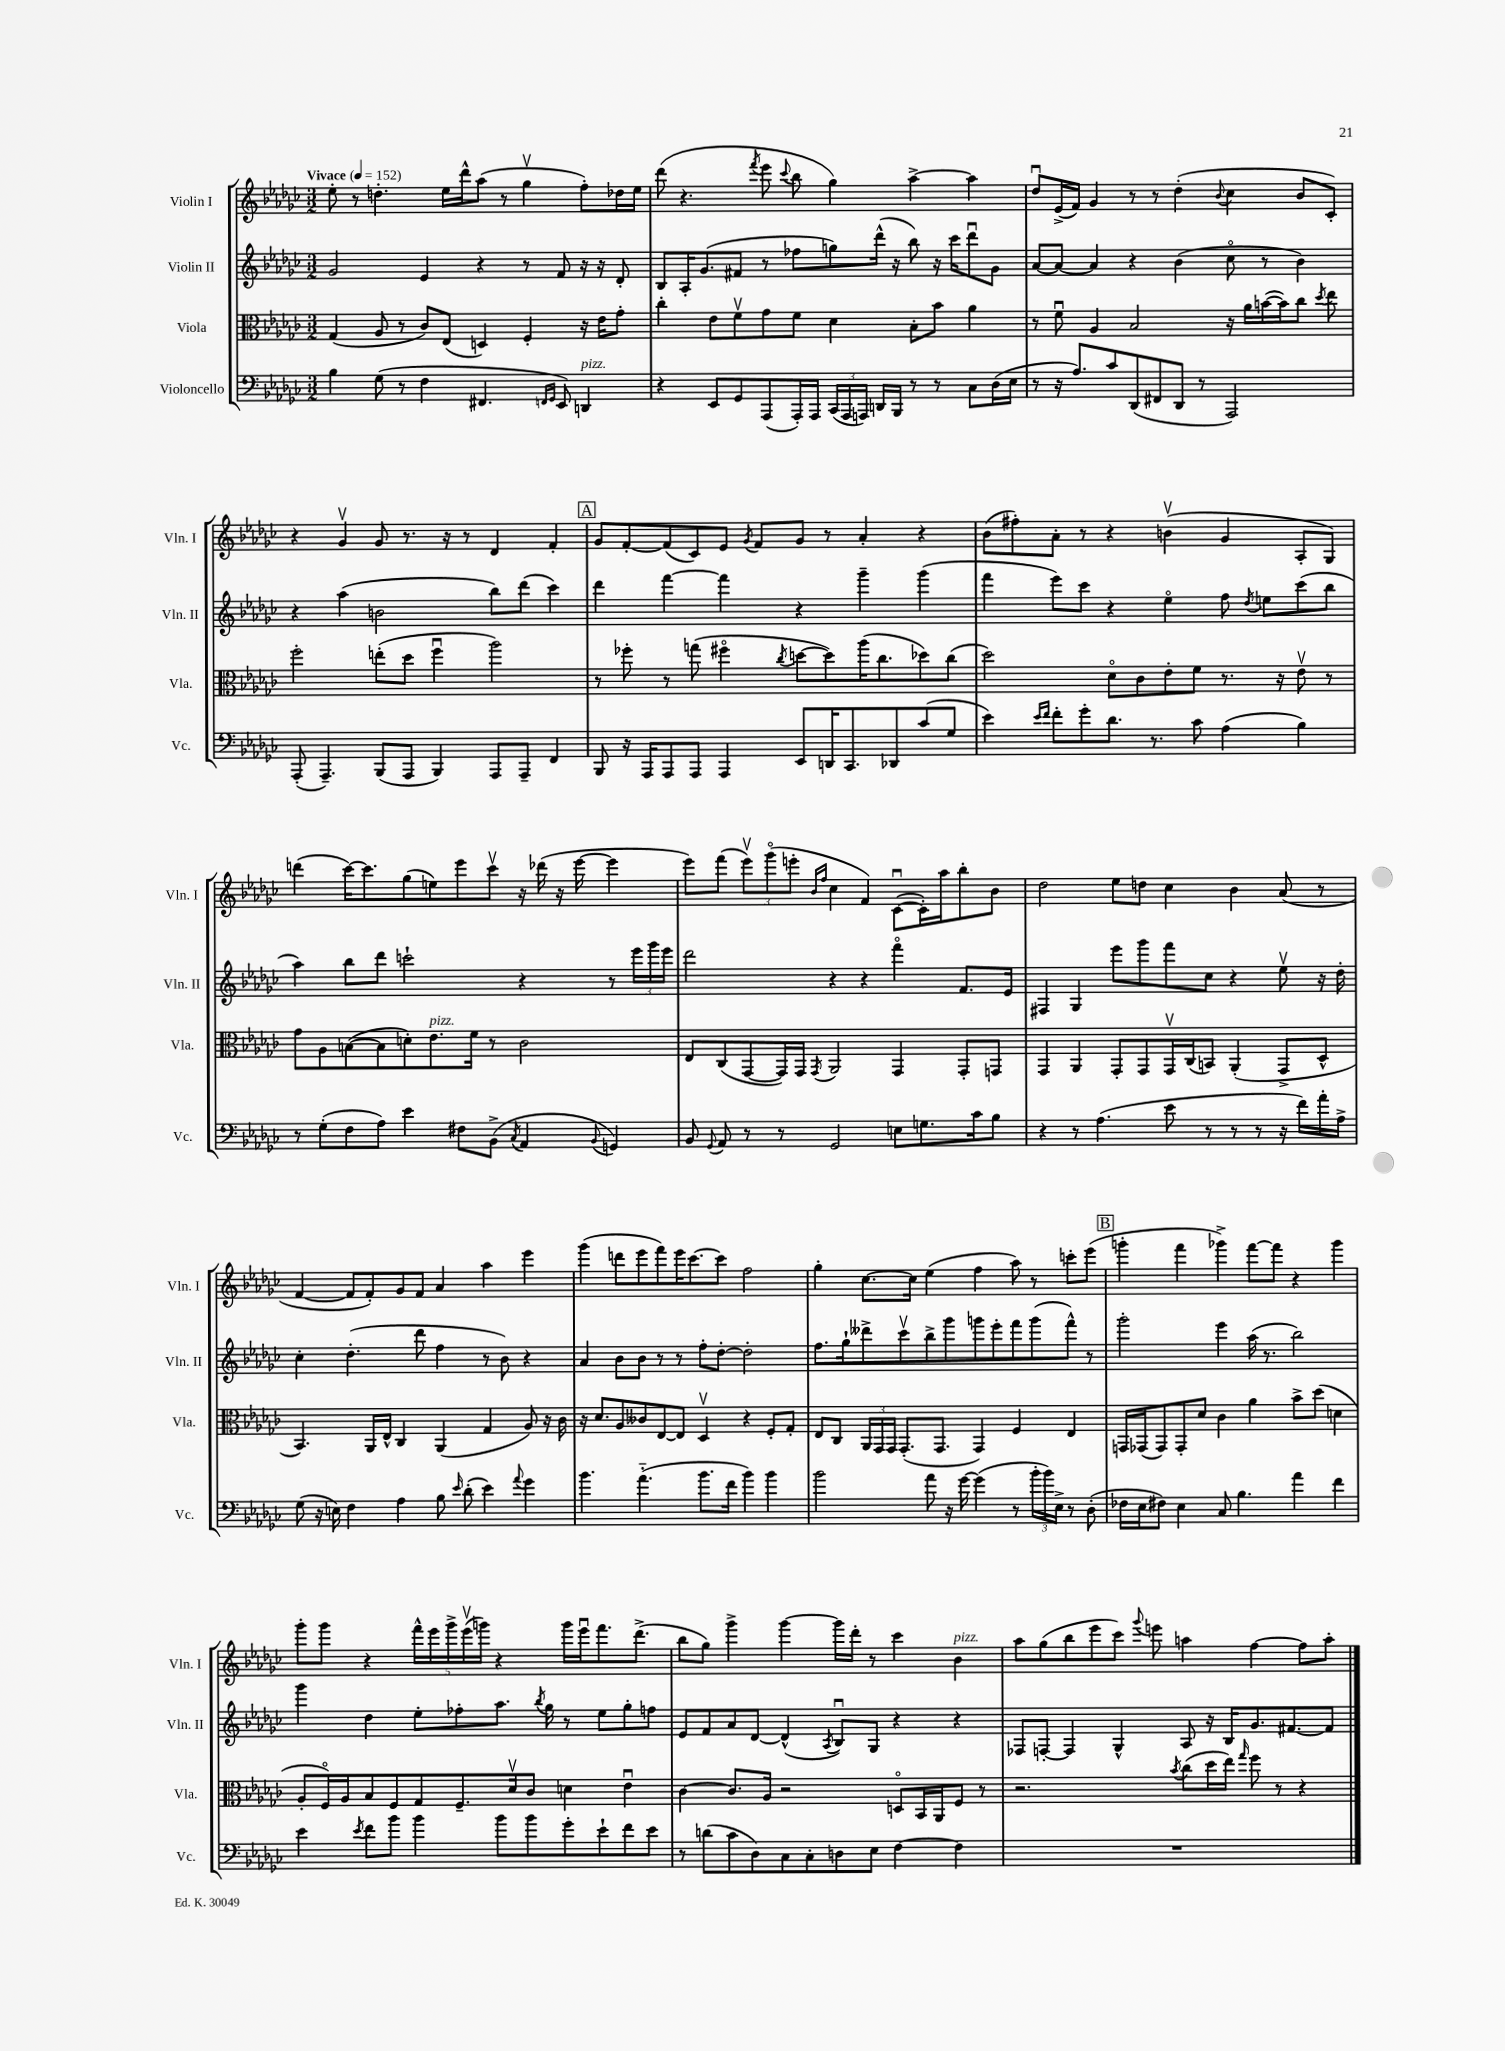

**kern	**kern	**kern	**kern
*staff4	*staff3	*staff2	*staff1
*clefF4	*clefC3	*clefG2	*clefG2
*k[b-e-a-d-g-c-]	*k[b-e-a-d-g-c-]	*k[b-e-a-d-g-c-]	*k[b-e-a-d-g-c-]
*M3/2	*M3/2	*M3/2	*M3/2
*MM152	*MM152	*MM152	*MM152
4B-\	(4G-/	2g-/	8ee-'\
.	.	.	8r
(8G-\	8A-/	.	4.dd'\
8r	8r	.	.
4F\	8c-/L)	4e-/	.
.	(8E-/J	.	16ee-\LL
.	.	.	16ddd-^^\J
4.FF#/	4D/)	4r	(8aa-\J
.	.	.	8r
.	4F'/	8r	4gg-v\
16qqFF/LL	.	.	.
16qqGG-/JJ	.	.	.
8EE-/)	.	8f/	.
4DD/	16r	16r	8ff'\L)
.	16e-\LK	16r	.
.	8g-'\J	8d-'/	16dd-\L
.	.	.	16ee-\JJ
=	=	=	=
4r	4cc-'\	8B-/L	(8ddd-\
.	.	16A-'/K	4.r
.	.	(8.g-/	.
8EE-/L	8e-\L	.	.
8GG-/	8fv\	8f#/J	.
.	.	.	8qfff/
(8AAA-/	8g-\	8r	8eee-\
.	.	.	8qqccc-/
16AAA-'/L)	8f\J	8ff-\L	8bb-\
16AAA-/JJ	.	.	.
(24CC-/LL	4d-\	8gg\)	4gg-\)
24AAA-/	.	.	.
24AAA/JJ)	.	.	.
16DD/LL	.	(16ddd-^^\Jk	.
16BBB-/JJ	.	16r	.
8r	8B-'\L	8bb-\)	[4aa-^\
8r	8b-\J	16r	.
.	.	16ccc-\LK	.
8C-\L	4a-\	8ddd-u\	4aa-\]
(16D-\L	.	8g-\J	.
16E-\JJ	.	.	.
=	=	=	=
8r	8r	[8a-/L	8dd-u/L
16r	8fu\	8a-/_J	(16e-^/L
8.A-/L)	.	.	16f/JJ)
.	4A-/	4a-/]	4g-/
8c-/	.	.	.
(8DD-/	2B-/	4r	8r
8FF#/	.	.	8r
8DD-/J	.	(4b-\	(4dd-'\
8r	.	.	.
.	.	.	8qqb-/
2AAA-/)	16r	8cc-o\	4cc-\
.	16a-\LL	.	.
.	([16b\	8r	.
.	16b\]J)	.	.
.	8cc-\J	4b-\)	8b-/L
.	8qdd-/	.	.
.	8ee-\	.	8c-'/J)
=	=	=	=
(8AAA-'/	2ff'\	4r	4r
4.AAA-~/)	.	.	.
.	.	(4aa-\	4g-v/
(8BBB-/L	(8ee'\L	2b\	8g-/
8AAA-/J	8dd-\J	.	8.r
4BBB-/)	4ffu\	.	.
.	.	.	16r
.	.	.	8r
8AAA-/L	2aa-\)	8bb-\L)	4d-/
8AAA-~/J	.	(8ddd-\J	.
4FF/	.	4ccc-\)	4f'/
=	=	=	=
8BBB-/	8r	4ddd-\	8g-/L
16r	8ff-'\	.	[8f'/
16AAA-/LK	.	.	.
8AAA-/	8r	[4fff\	(8f/]
8AAA-/J	(8gg\	.	8c-/)
4AAA-/	4ff#o\	4fff\]	8e-/J
.	.	.	8qg-/
.	.	.	8f/L
.	8qcc-/	.	.
8EE-/L	[8dd\L	4r	8g-/J
16DD/K	8dd\])	.	8r
8.CC-/	.	.	.
.	(16aa-\K	4ggg-~\	4a-'/
.	8.cc-\	.	.
8DD-/	.	.	.
(8c-/	8dd-\)	(4ggg-\	4r
8G-/J	(8cc-\J	.	.
=	=	=	=
4e-\)	2dd-\)	4fff\	(8b-\L
.	.	.	8ff#'\)
16qqe-/LL	.	.	.
16qqf/JJ	.	.	.
8f'\L	.	8eee-\L)	8a-'\J
8g-'\	.	8ccc-\J	8r
8.d-\J	8d-o\L	4r	4r
.	8c-\	.	.
8.r	.	.	.
.	8e-'\	4ee-o\	(4bv\
8c-\	8f\J	.	.
(4A-\	8.r	8ff\	4g-/
.	.	8qdd-/	.
.	.	8ee\L	.
.	16r	.	.
4B-\)	8e-v\	(8ccc-\	8A-'/L
.	8r	8bb-\J	8G-/J)
=	=	=	=
8r	8g-\L	4aa-\)	(4ddd\
(8G-'\L	8A-\	.	.
8F\	([8B\	8bb-\L	[16ccc-\LK)
.	.	.	8.ccc-\]
8A-\J)	8B\]	8ddd-\J	.
4e-\	8d'\)	2ccc`\	(8gg-\
.	8.e-\	.	8ee\)
8F#\L	.	.	8eee-\
.	16f\Jk	.	.
(8BB-^\J	8r	.	8ccc-v\J
8qC-/	.	.	.
4AA-/	2c-\	4r	16r
.	.	.	(16ddd-\
.	.	.	16r
.	.	.	[16eee-\
8qqBB-/	.	.	.
4GG/)	.	8r	4eee-\]
.	.	24eee-\LL	.
.	.	24ggg-\	.
.	.	24eee-\JJ	.
=	=	=	=
8BB-/	8E-/L	2ddd-\	8eee-\L)
8qqGG-/	.	.	.
8AA-/	(8C-/	.	(8fff\J
8r	[8GG-/	.	12eee-v\L)
.	.	.	(12ggg-o\
8r	16GG-/]L)	.	.
.	.	.	12eee'\J
.	16GG-/JJ	.	.
.	.	.	16qqb-/LL
.	8qGG-/	.	16qqff/JJ
2GG-/	2AA-/	4r	4cc-\
.	.	4r	4f/)
8E\L	4GG-/	4fffo\	([8c-u\L
8.G\	.	.	16c-'\]L)
.	.	.	16aa-\J
.	8GG-'/L	8.f/L	8bb-'\
16c-\k	.	.	.
8B-\J	8GG/J	.	8b-\J
.	.	16e-/Jk	.
=	=	=	=
4r	4GG-/	4F#/	2dd-\
8r	4AA-/	4G-/	.
(4.A-\	.	.	.
.	8GG-'/L	8eee-\L	8ee-\L
.	8GG-/	8ggg-\	8dd\J
8e-\	16GG-v/L	8fff\	4cc-\
.	(16C-/J	.	.
8r	8BB/J)	8cc-\J	.
8r	(4AA-'/	4r	4b-\
8r	.	.	.
16r	8GG-^/L	8ee-v\	(8a-/
16f\LL)	.	.	.
16a-'\	8D-^^/J	16r	8r
16A-^\JJ	.	16dd-'\	.
=	=	=	=
(8G-\	4.BB-/)	4cc-'\	[4f/
16r	.	.	.
16E\)	.	.	.
4F\	.	(4.dd-'\	8f/]L
.	16AA-/LL	.	8f'/)
.	16E-^^/JJ	.	.
4A-\	4C-/	.	8g-/
.	.	8ddd-\	8f/J
8B-\	(4AA-/	4ff\	4a-/
16qqe-/	.	.	.
(8d-'\	.	.	.
4e-\)	4G-/	8r	4aa-\
.	.	8b-\)	.
8qqa-/	.	.	.
4g-\	8A-/)	4r	4eee-\
.	16r	.	.
.	16c-\	.	.
=	=	=	=
4.b-\	16r	4a-/	(4ggg-\
.	8.d-/L	.	.
.	8A-/	8b-\L	8ddd\L
(4.a-'~\	8c--/	8b-\J	8eee-\
.	[8E-/	8r	8fff\)
.	8E-/]J	8r	16eee-\K
.	.	.	[8.ccc-\
8.b-\L	4D-v/	8ff'\L	.
.	.	[8dd-'\J	8ccc-\]J
16f\Jk	.	.	.
4b-\)	4r	2dd-'\]	2ff\
4b-\	8F'/L	.	.
.	8G-'/J	.	.
=	=	=	=
2b-\	8E-/L	8.ff\L	4gg-'\
.	8C-/J	.	.
.	.	16gg-`\k	.
.	24AA-/LL	8ddd--^\	[8.cc-\L
.	24GG-/	.	.
.	24GG-/JJ	.	.
.	(8.GG-'/L	8ccc-v\	.
.	.	.	16cc-\]Jk
8a-\	.	8bb-^\	(4ee-\
.	8.GG-/J	.	.
16r	.	8ggg-\	.
[16g-\	.	.	.
(4g-\]	4GG-/)	8ggg\	4ff\
.	.	8eee-'\	.
8r	4F/	8fff\	8aa-\)
24b-'\LL	.	(8ggg\	8r
24b-\)	.	.	.
24E-^\JJ	.	.	.
8r	4E-/	8fff^^\J)	8ccc'\L
(8D-'\	.	8r	(8eee-\J
=	=	=	=
16F-\LL	16GG/LL	2ggg-'\	4ggg'\
16E-\J	(16GG-/J	.	.
8F#\J)	8GG-/)	.	.
4E-\	8GG-'/	.	4fff\
.	8d-/J	.	.
8C-/	4c-\	4eee-\	4ggg-^\)
4.B-\	.	.	.
.	4a-\	(16aa-\	[8fff\L
.	.	8.r	.
.	.	.	8fff\]J
4a-\	8b-^\L	2bb-\)	4r
.	(8dd-\J	.	.
4f\	4d\	.	4ggg-\
=	=	=	=
4e-\	8A-'/L	4ggg-\	8ggg-'\L
.	16Fo/L)	.	8ggg-\J
.	16A-/J	.	.
8qe-/	.	.	.
8f\L	8B-/	4dd-\	4r
8b-\J	8F/	.	.
4b-\	8G-/	8ee-'\L	20fff^^\LL
.	.	.	20eee-\
.	.	.	20ggg-^\
.	8.F~/	8ff-'\	.
.	.	.	(20eee-v\
.	.	.	20ggg\JJ)
8b-\L	.	8.aa-\J	4r
.	16d-v/k	.	.
8b-\	8c-/J	.	.
.	.	8qbb-/	.
.	.	16gg-\	.
8g-'\	4d\	8r	16ggg\LL
.	.	.	16eee-u\J
8e-`\	.	8ee-\L	8.fff\
8f\	4e-u\	8gg-'\	.
.	.	.	(8.ddd-^\J
8e-\J	.	8ff\J	.
=	=	=	=
8r	[4c-\	8e-/L	8bb-\L
(8d\L	.	8f/	8gg-\J)
8c-\	8.c-/]L	8a-/	4ggg-^\
8D-\)	.	[8d-/J	.
.	16A-/Jk	.	.
8C-\	2r	(4d-^^/]	[4ggg-\
8C-'\	.	.	.
.	.	8qA-/	.
8D\	.	8B-u/L)	16ggg-\]LL
.	.	.	16ddd-'\JJ
8E-\J	.	8G-/J	8r
[4F\	8Do/L	4r	4ccc-\
.	16BB-/L	.	.
.	16AA-/J	.	.
4F\]	8F/J	4r	4b-\
.	8r	.	.
=	=	=	=
1.r	2.r	8F-/L	8aa-\L
.	.	[8F'/J	(8gg-\
.	.	4F/]	8bb-\
.	.	.	8eee-\
.	.	4G-^^/	8ccc-\J)
.	.	.	8qqggg-/
.	.	.	8eee\
.	8qb-/	.	.
.	(8cc-\L	8A-/	4aa\
.	16dd-\L	16r	.
.	16ee-\JJ)	16B-/LK	.
.	16qqgg-/	.	.
.	8ff\	8.g-/	[4ff\
.	8r	.	.
.	.	[8.f#/	.
.	4r	.	8ff\]L
.	.	8f#/]J	8aa'\J
==	==	==	==
*-	*-	*-	*-
